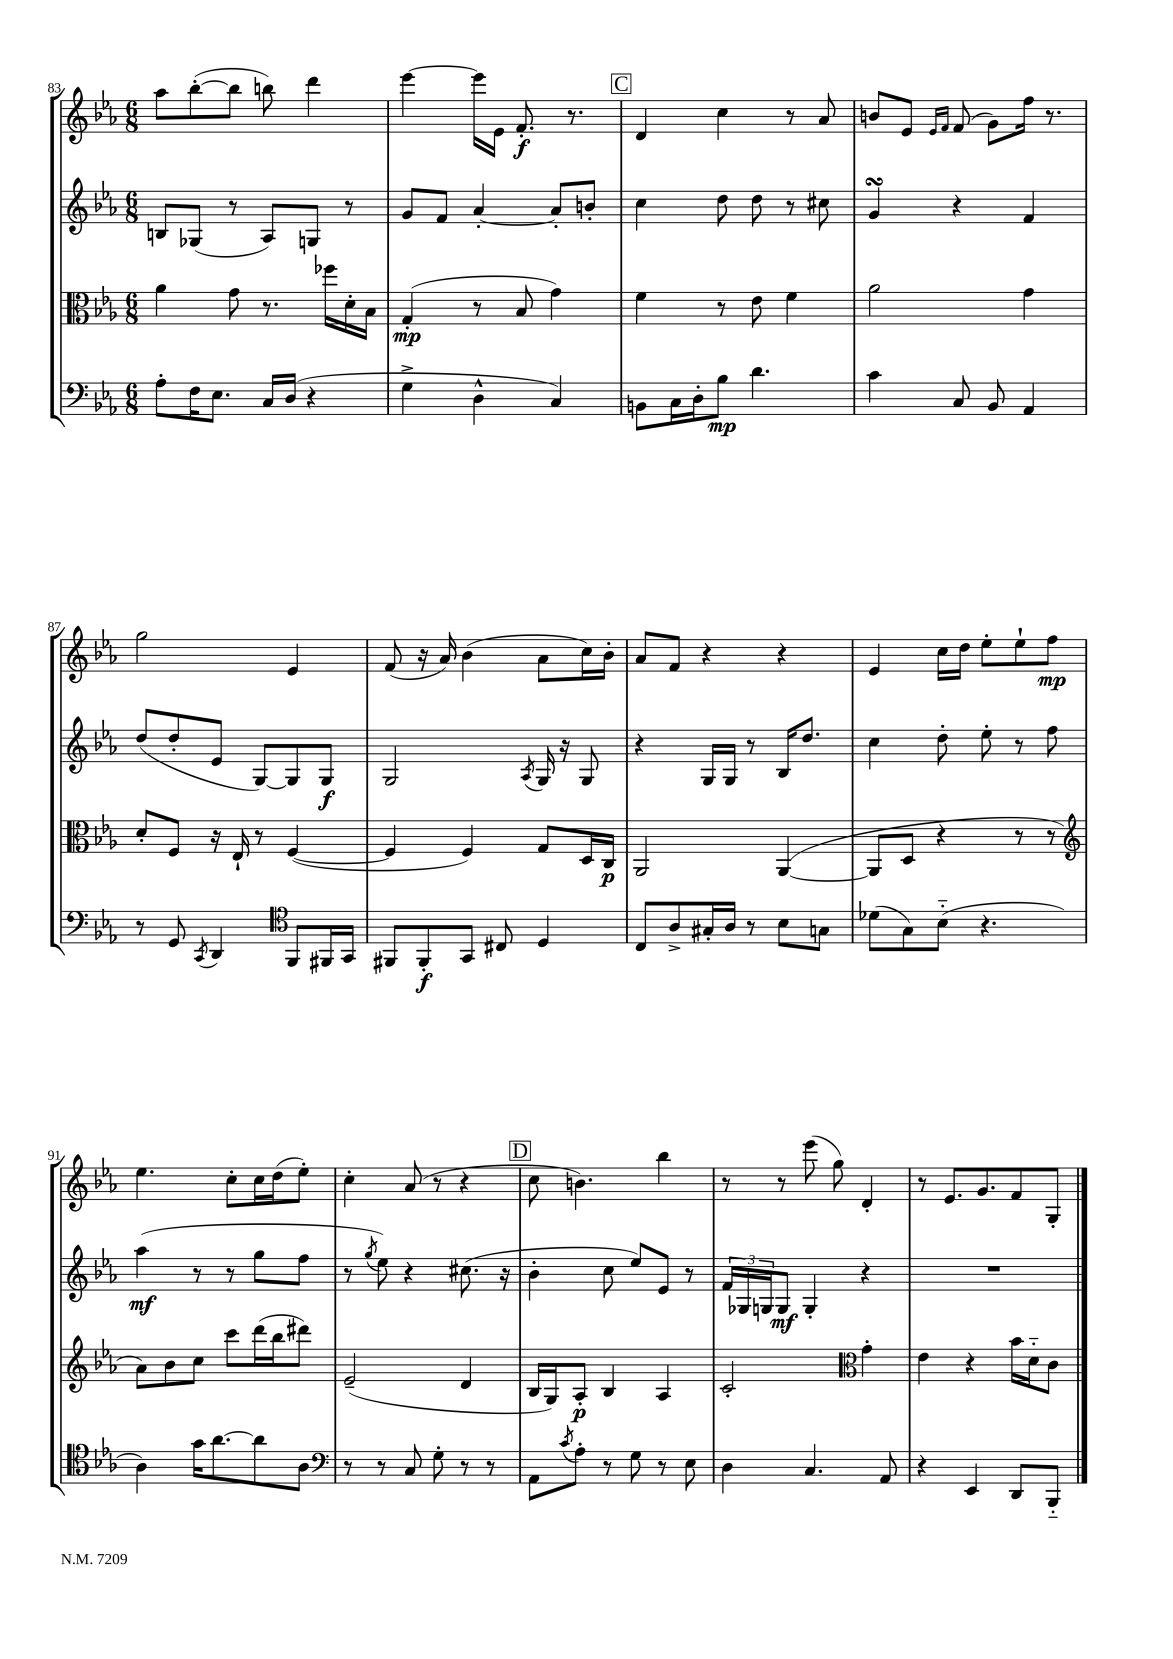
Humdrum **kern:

**kern	**kern	**kern	**kern
*staff4	*staff3	*staff2	*staff1
*clefF4	*clefC3	*clefG2	*clefG2
*k[b-e-a-]	*k[b-e-a-]	*k[b-e-a-]	*k[b-e-a-]
*M6/8	*M6/8	*M6/8	*M6/8
8A-'\L	4a-\	8B/L	8aa-\L
16F\K	.	(8G-/J	([8bb-'\
8.E-\J	.	.	.
.	8g\	8r	8bb-\]J
16C/LL	8.r	8A-/L)	8bb\)
(16D/JJ	.	.	.
4r	.	8G/J	4ddd\
.	16ff-\LL	.	.
.	16d'\	8r	.
.	16B-\JJ	.	.
=	=	=	=
4G^\	(4G'/	8g/L	[4eee-\
.	.	8f/J	.
4D^^\	8r	[4a-'/	16eee-\]LL
.	.	.	16e-\JJ
.	8B-/	.	8.f'/
4C/)	4g\)	8a-'/]L	.
.	.	.	8.r
.	.	8b'/J	.
=	=	=	=
8BB\L	4f\	4cc\	4d/
16C\L	.	.	.
16D'\J	.	.	.
8B-\J	8r	8dd\	4cc\
4.d\	8e-\	8dd\	.
.	4f\	8r	8r
.	.	8cc#\	8a-/
=	=	=	=
4c\	2a-\	4g/	8b/L
.	.	.	8e-/J
.	.	.	16qqe-/LL
.	.	.	16qqf/JJ
8C/	.	4r	(8f/
8BB-/	.	.	8g\L)
4AA-/	4g\	4f/	16ff\Jk
.	.	.	8.r
=	=	=	=
8r	8d'/L	(8dd/L	2gg\
8GG/	8F/J	8dd'/	.
8qCC/	.	.	.
4DD/	16r	8e-/J	.
.	16E-`/	.	.
.	8r	[8G/L)	.
*clefC4	*	*	*
8FF/L	([4F/	8G/]	4e-/
16FF#/L	.	8G/J	.
16GG/JJ	.	.	.
=	=	=	=
8FF#/L	4F/]	2G/	(8f/
8FF#'/	.	.	16r
.	.	.	16a-/)
8GG/J	4F/)	.	(4b-\
8C#/	.	.	.
.	.	8qA-/	.
4D/	8G/L	16G/	8a-\L
.	.	16r	.
.	16D/L	8G/	16cc\L)
.	16C/JJ	.	16b-'\JJ
=	=	=	=
8C/L	2AA-/	4r	8a-/L
8A-^/	.	.	8f/J
16G#'/L	.	16G/LL	4r
16A-/JJ	.	16G/JJ	.
8r	.	8r	.
8B-\L	([4AA-/	16B-/LK	4r
.	.	8.dd/J	.
8G\J	.	.	.
=	=	=	=
(8d-\L	8AA-/]L	4cc\	4e-/
8G\)	8D/J	.	.
(8B-'~\J	4r	8dd'\	16cc\LL
.	.	.	16dd\JJ
4.r	.	8ee-'\	8ee-'\L
.	8r	8r	8ee-`\
.	8r	8ff\	8ff\J
=	=	=	=
*	*clefG2	*	*
4A-\)	8a-\L)	(4aa-\	4.ee-\
.	8b-\	.	.
16g\LK	8cc\J	8r	.
[8.a-\	.	.	.
.	8ccc\L	8r	8cc'\L
8a-\]	(16ddd\L	8gg\L	16cc\L
.	16bb-\J	.	(16dd\J
8A-\J	8ddd#\J)	8ff\J	8ee-'\J)
=	=	=	=
*clefF4	*	*	*
8r	(2e-~/	8r	4cc'\
.	.	8qgg/	.
8r	.	8ee-\)	.
8C/	.	4r	(8a-/
8G'\	.	.	8r
8r	4d/	(8.cc#\	4r
8r	.	.	.
.	.	16r	.
=	=	=	=
8AA-\L	16B-/LL	4b-'\	8cc\
.	16G/J)	.	.
8qc/	.	.	.
8A-'\J	8A-'/J	.	4.b\)
8r	4B-/	8cc\	.
8G\	.	8ee-/L)	.
8r	4A-/	8e-/J	4bb-\
8E-\	.	8r	.
=	=	=	=
4D\	2c'/	24f/LL	8r
.	.	24G-/	.
.	.	24G/J	.
.	.	8G/J	8r
4.C/	.	4G'/	(8eee-\
.	.	.	8gg\)
*	*clefC3	*	*
.	4g'\	4r	4d'/
8AA-/	.	.	.
=	=	=	=
4r	4e-\	2.r	8r
.	.	.	8.e-/L
4EE-/	4r	.	.
.	.	.	8.g/
8DD/L	16b-\LL	.	8f/
.	16d'~\J	.	.
8BBB-'~/J	8c\J	.	8G'/J
==	==	==	==
*-	*-	*-	*-
